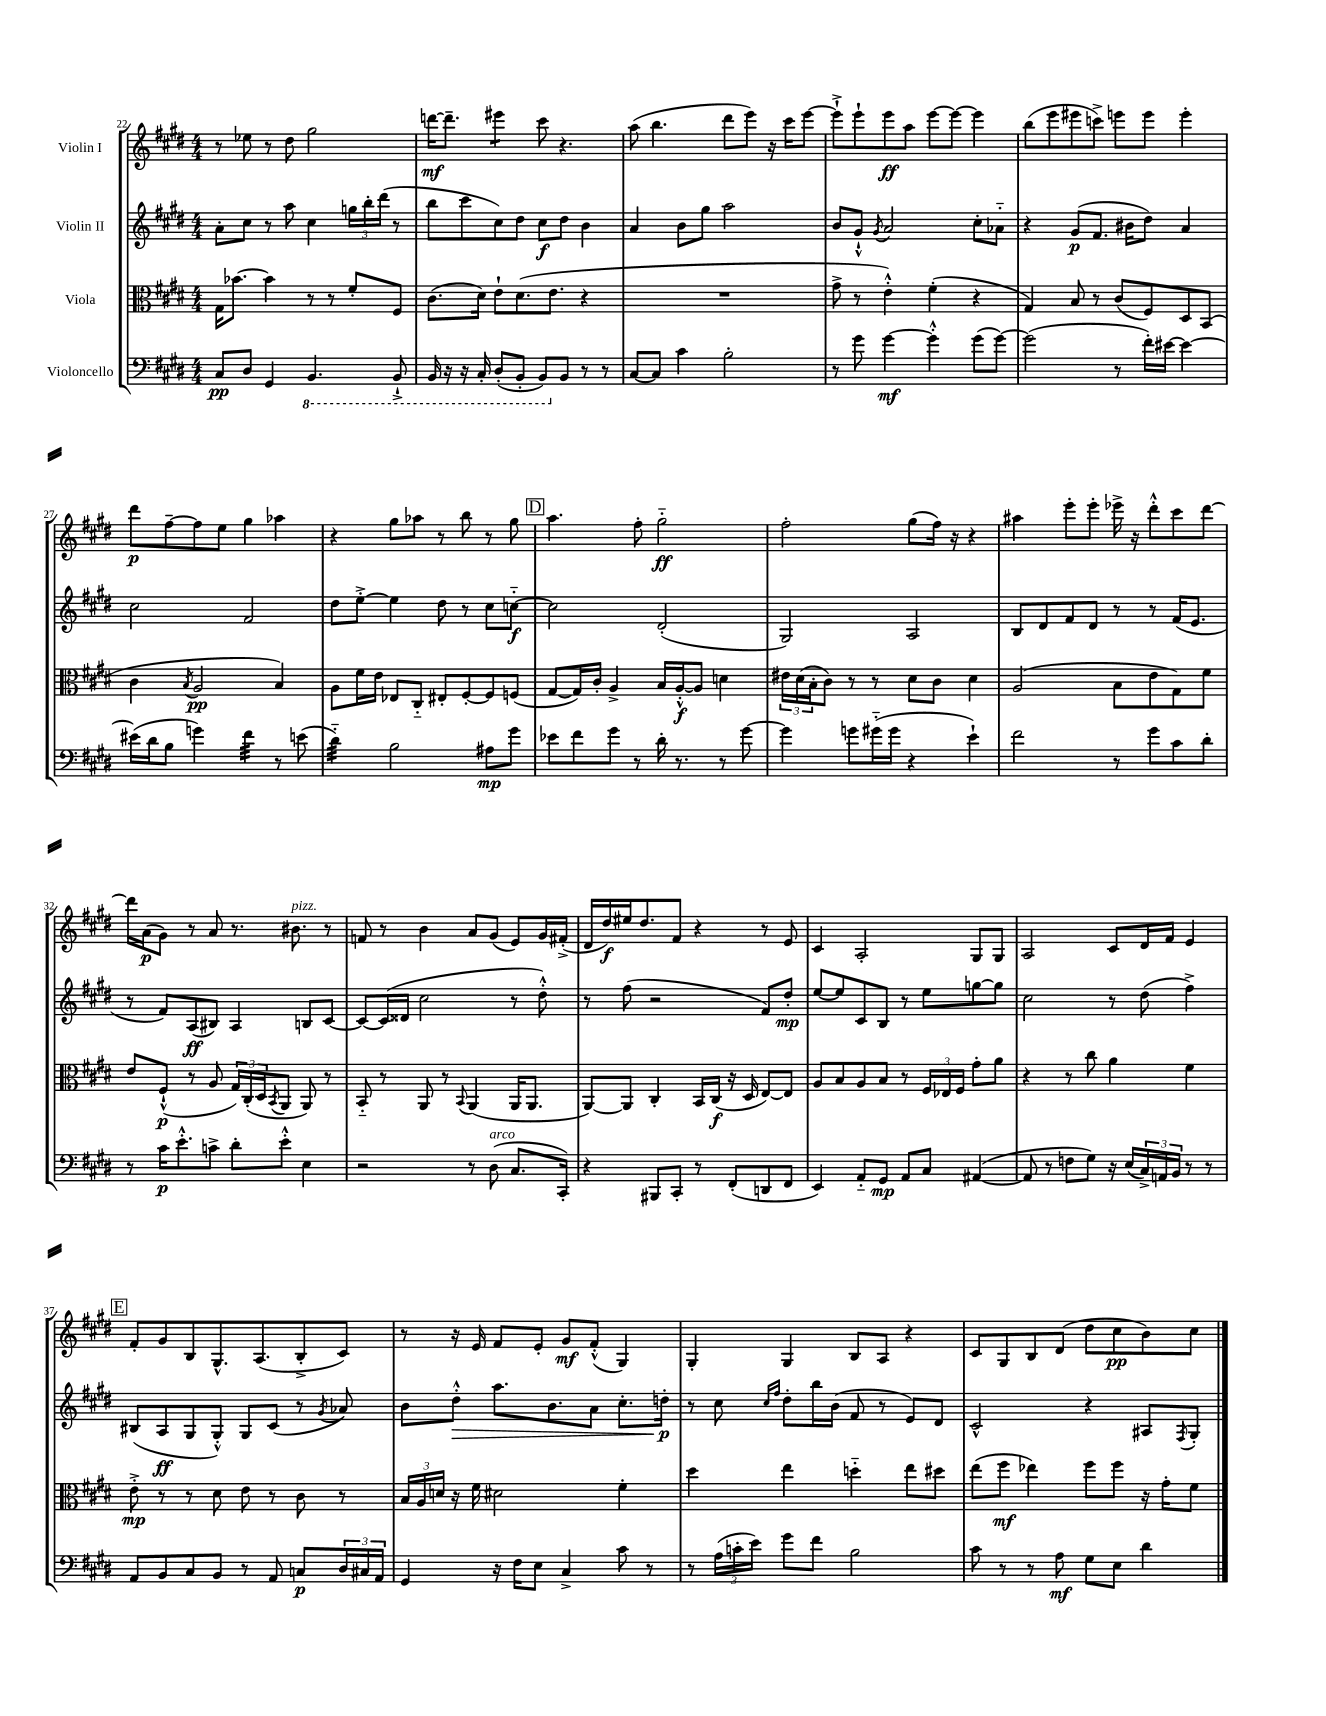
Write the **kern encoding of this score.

**kern	**kern	**kern	**kern
*staff4	*staff3	*staff2	*staff1
*clefF4	*clefC3	*clefG2	*clefG2
*k[f#c#g#d#]	*k[f#c#g#d#]	*k[f#c#g#d#]	*k[f#c#g#d#]
*M4/4	*M4/4	*M4/4	*M4/4
8C#	16G#	8a'	8r
.	[8.b-	.	.
8D#	.	8cc#	8ee-
4GG#	4b-]	8r	8r
.	.	8aa	8dd#
4.BBB	8r	4cc#	2gg#
.	8r	.	.
.	8f#'	24gg	.
.	.	24bb'	.
.	.	(24ddd#	.
8BBB`^	8F#	8r	.
=	=	=	=
16BBB	(8.c#	8bb	[16ddd
16r	.	.	8.ddd~]
16r	.	8ccc#	.
16CC#'	16d#)	.	.
(8DD#'	8e`	8cc#)	4eee#
8BBB'	(8.d#	8dd#	.
8BBB)	.	8cc#	8ccc#
.	8.e	.	.
8BB	.	8dd#	4.r
8r	4r	4b	.
8r	.	.	.
=	=	=	=
[8C#	1r	4a	(8aa
8C#]	.	.	4.bb
4c#	.	8b	.
.	.	8gg#	.
2B'	.	2aa	8ddd#
.	.	.	8eee)
.	.	.	16r
.	.	.	16ccc#
.	.	.	[8eee
=	=	=	=
8r	8g#^	8b	8eee`^]
8g#	8r	8g#`^^	8eee`
.	.	8qg#	.
[4g#	4e'^^)	2a	8eee
.	.	.	8aa
4g#'^^]	(4f#'	.	[8eee
.	.	.	8eee_
(8g#	4r	8cc#'	4eee]
[8g#)	.	8a-'~	.
=	=	=	=
(2g#]	4G#)	4r	(8bb
.	.	.	8eee
.	8B	(8g#	8eee#
.	8r	8.f#	8ccc^)
8r	(8c#	.	8eee
.	.	16b#	.
16f#')	8F#)	8dd#)	8eee
[16e#	.	.	.
4e#_	8D#	4a	4eee'
.	(8BB	.	.
=	=	=	=
(16e#]	4c#	2cc#	8ddd#
16d#	.	.	.
8B	.	.	[8ff#~
.	8qB	.	.
4g)	2A	.	8ff#]
.	.	.	8ee
4f#	.	2f#	4gg#
8r	4B)	.	4aa-
(8e	.	.	.
=	=	=	=
4d#'~)	8A	8dd#	4r
.	16f#	[8ee'^	.
.	16e	.	.
2B	8E-	4ee]	8gg#
.	8C#'~	.	8aa-
.	8E#'	8dd#	8r
.	[8F#'	8r	8bb
8A#	8F#]	8cc#	8r
8g#	(8F	[8cc'~	8gg#
=	=	=	=
8e-	[8G#	2cc]	4.aa
8f#	16G#])	.	.
.	16c#'	.	.
8g#	4A^	.	.
8r	.	.	8ff#'
16d#'	16B	(2d#'	2gg#'~
8.r	[16A'^^	.	.
.	8A]	.	.
8r	4d	.	.
[8g#	.	.	.
=	=	=	=
4g#]	24e#	2G#)	2ff#'
.	(24d#	.	.
.	24B'	.	.
.	8c#)	.	.
8g	8r	.	.
(16g#'~	8r	.	.
16g#	.	.	.
4r	8d#	2A	(8gg#
.	8c#	.	16ff#)
.	.	.	16r
4e`)	4d#	.	4r
=	=	=	=
2f#	(2A	8B	4aa#
.	.	8d#	.
.	.	8f#	8eee'
.	.	8d#	8eee'
8r	8B	8r	16eee-^
.	.	.	16r
8g#	8e	8r	8ddd#'^^
8c#	8G#)	(16f#	8ccc#
.	.	8.e	.
8d#'	8f#	.	[8ddd#
=	=	=	=
8r	8e	8r	16ddd#]
.	.	.	(16a
16c#	(8F#`^^	8f#)	8g#)
8.e'^^	.	.	.
.	8r	(8A	8r
8c^	8A	8B#)	8a
8d#'	24G#)	4A	8.r
.	(24C#'	.	.
.	24D#	.	.
.	8qBB	.	.
8e'^^	8AA	.	.
.	.	.	8.b#
4E	8AA)	8B	.
.	8r	[8c#	8r
=	=	=	=
2r	8BB'~	8c#_	8f
.	8r	(16c#]	8r
.	.	16d##	.
.	8AA	2cc#	4b
.	8r	.	.
.	8qqBB	.	.
8r	(4AA	.	8a
(8D#	.	.	(8g#
8.C#	16AA	8r	8e)
.	8.AA	.	.
.	.	8dd#'^^)	16g#
16CC#')	.	.	(16f#'^
=	=	=	=
4r	[8AA)	8r	16d#
.	.	.	16dd#)
.	8AA]	(8ff#	16ee#
.	.	.	8.dd#
8BBB#	4C#'	2r	.
8CC#'	.	.	8f#
8r	16BB	.	4r
.	(16C#	.	.
(8FF#'	16r	.	.
.	16D#	.	.
8DD	[8E)	8f#)	8r
8FF#	8E]	8dd#'	8e
=	=	=	=
4EE)	8A	[8ee	4c#
.	8B	8ee]	.
8AA'~	8A	8c#	2A'
8GG#	8B	8B	.
8AA	8r	8r	.
8C#	24F#	8ee	.
.	24E-	.	.
.	24F#	.	.
([4AA#	8g#'	[8gg	8G#
.	8a	8gg]	8G#
=	=	=	=
8AA#]	4r	2cc#	2A
8r	.	.	.
8F	8r	.	.
8G#)	8cc#	.	.
16r	4a	8r	8c#
(16E	.	.	.
24C#^)	.	(8dd#	16d#
24AA	.	.	.
.	.	.	16f#
24BB	.	.	.
8r	4f#	4ff#^)	4e
8r	.	.	.
=	=	=	=
8AA	8e'^	(8B#	8f#'
8BB	8r	8A	8g#
8C#	8r	8G#	8B
8BB	8d#	8G#'^^)	8.G#^^
8r	8e	8G#	.
.	.	.	(8.A
8AA	8r	(8c#	.
8C	8c#	8r	8B'^
.	.	8qg#	.
24D#	8r	8a-)	8c#)
24C#	.	.	.
24AA	.	.	.
=	=	=	=
4GG#	24B	8b	8r
.	24A	.	.
.	24d	.	.
.	16r	8dd#'^^	16r
.	16f#	.	16e
16r	2d#	8.aa	8f#
16F#	.	.	.
8E	.	.	8e'
.	.	8.b	.
4C#^	.	.	8g#
.	.	8a	(8f#'^^
8c#	4f#'	8.cc#'	4G#)
8r	.	.	.
.	.	16dd'	.
=	=	=	=
8r	4dd#	8r	4G#'
(24A	.	8cc#	.
24c'	.	.	.
24e)	.	.	.
.	.	16qqcc#	.
.	.	16qqff#	.
8g#	4ee	8dd#'	4G#
8f#	.	16bb	.
.	.	(16b	.
2B	4dd'~	8f#	8B
.	.	8r	8A
.	8ee	8e)	4r
.	8dd#	8d#	.
=	=	=	=
8c#	(8ee	2c#^^	8c#
8r	8ff#	.	8G#
8r	4ee-)	.	8B
8A	.	.	(8d#
8G#	8ff#	4r	8dd#
8E	8ff#	.	8cc#
4d#	16r	8A#	8b)
.	16g#'	.	.
.	.	8qF#	.
.	8f#	8G#'	8cc#
==	==	==	==
*-	*-	*-	*-
